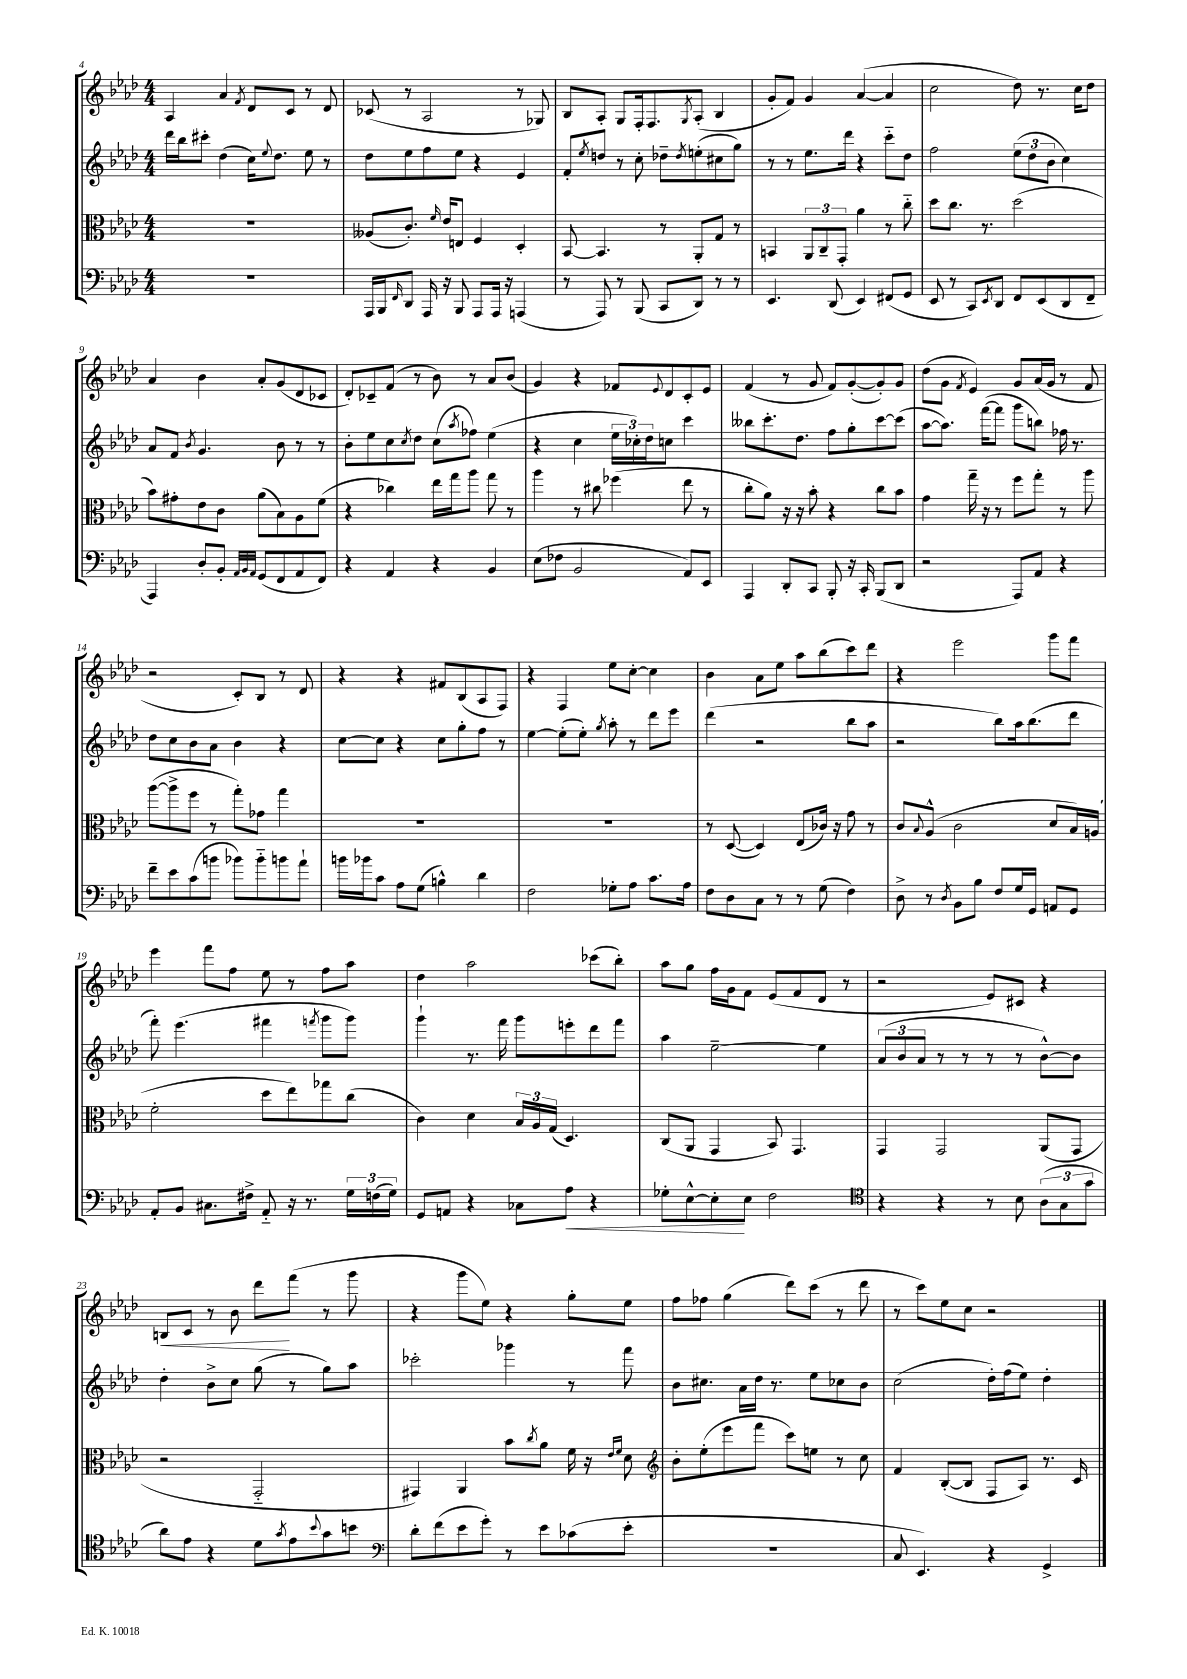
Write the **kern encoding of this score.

**kern	**dynam	**kern	**kern	**kern	**dynam
*part4	*part4	*part3	*part2	*part1	*part1
*staff4	*staff4	*staff3	*staff2	*staff1	*staff1
*clefF4	*	*clefC3	*clefG2	*clefG2	*
*k[b-e-a-d-]	*	*k[b-e-a-d-]	*k[b-e-a-d-]	*k[b-e-a-d-]	*
*M4/4	*	*M4/4	*M4/4	*M4/4	*
=4	=4	=4	=4	=4	=4
1r	.	1r	16ddd-\LL	4A-/	.
.	.	.	16bb-\J	.	.
.	.	.	8ccc#X'\J	.	.
.	.	.	(4dd-\	4a-/	.
.	.	.	.	8qf/	.
.	.	.	16cc\KL)	8d-/L	.
.	.	.	8qqee-/	.	.
.	.	.	8.dd-\J	.	.
.	.	.	.	8c/J	.
.	.	.	8ee-\	8r	.
.	.	.	8r	8d-/	.
=5	=5	=5	=5	=5	=5
16AAA-/LL	.	(8A--X/L	8dd-\L	(8c-X/	.
16BBB-/J	.	.	.	.	.
16qqFF/	.	.	.	.	.
8DD-/J	.	8.c'/J)	8ee-\	8r	.
16AAA-/	.	.	8ff\	2A-/	.
.	.	16qqf/	.	.	.
16r	.	16e-/KL	.	.	.
8BBB-/	.	8En/J	8ee-\J	.	.
8AAA-/L	.	4F/	4r	.	.
16AAA-/Jk	.	.	.	.	.
16r	.	.	.	.	.
(4AAAn/	.	4D-'/	4e-/	8r	.
.	.	.	.	8G-X/)	.
=6	=6	=6	=6	=6	=6
8r	.	[8BB-/	8f'/L	8B-/L	.
.	.	.	8qee-/	.	.
8AAA-/)	.	4.BB-/]	8ddn/J	8A-'/J	.
8r	.	.	8r	8G/L	.
(8BBB-/	.	.	8cc'\	16F'/k	.
.	.	.	.	8.F/	.
8CC/L	.	8r	8dd-X~\L	.	.
.	.	.	8qdd-/	8qG/	.
8DD-/J)	.	8AA-'/L	(8een'\	(8A-'/J	.
8r	.	8G/J	8cc#X\	4B-/	.
8r	.	8r	8gg\J)	.	.
=7	=7	=7	=7	=7	=7
4.EE-/	.	4BBn/	8r	8g'/L	.
.	.	.	8r	8f/J)	.
.	.	12AA-/L	8.ee-\L	4g/	.
.	.	12C~/	.	.	.
(8DD-/	.	.	.	.	.
.	.	12GG'/J	.	.	.
.	.	.	16ddd-\Jk	.	.
4EE-/)	.	4a-\	4r	([4a-/	.
(8FF#X/L	.	8r	8ccc\L	4a-/]	.
8GG/J	.	8cc\	8dd-\J	.	.
=8	=8	=8	=8	=8	=8
8EE-/	.	8dd-\L	2ff\	2cc\	.
8r	.	8.cc\J	.	.	.
8CC/L)	.	.	.	.	.
.	.	8.r	.	.	.
8qEE-/	.	.	.	.	.
8DD-/J	.	.	.	.	.
8FF/L	.	(2dd-\	(12ee-\L	8dd-\)	.
.	.	.	12dd-\	.	.
(8EE-/	.	.	.	8.r	.
.	.	.	12b-\J	.	.
8DD-/	.	.	4cc\)	.	.
.	.	.	.	16cc\KL	.
8FF~/J	.	.	.	8dd-\J	.
!!LO:LB:g=z
=9	=9	=9	=9	=9	=9
4AAA-/)	.	8b-\L)	8a-/L	4a-/	.
.	.	8g#X'\	8f/J	.	.
.	.	.	8qb-/	.	.
8D-'/L	.	8e-\	4.g/	4b-\	.
8BB-'/J	.	8c\J	.	.	.
32qqAA-/LLL	.	.	.	.	.
32qqBB-/	.	.	.	.	.
32qqAA-/JJJ	.	.	.	.	.
(8GG/L	.	(8a-\L	.	8a-'/L	.
8FF/	.	8B-\)	8b-\	(8g/	.
8AA-/	.	8A-\	8r	8d-/	.
8FF/J)	.	(8f\J	8r	8c-X/J	.
=10	=10	=10	=10	=10	=10
4r	.	4r	8b-'\L	8d-'/L)	.
.	.	.	8ee-\	8c-X~/	.
4AA-/	.	4cc-X\)	8cc\	(8f/J	.
.	.	.	8qcc/	.	.
.	.	.	8dd-\J	8r	.
4r	.	16ee-\LL	(8cc\L	8b-\)	.
.	.	16gg\J	.	.	.
.	.	.	8qaa-/	.	.
.	.	8aa-\J	8ff-X\J)	8r	.
4BB-/	.	8gg\	(4ee-\	8a-/L	.
.	.	8r	.	(8b-/J	.
=11	=11	=11	=11	=11	=11
(8E-\L	.	4aa-\	4r	4g/)	.
8F-X\J	.	.	.	.	.
2BB-/	.	8r	4cc\	4r	.
.	.	8cc#X\	.	.	.
.	.	(4ff-X\	24ee-\LL	8f-X/L	.
.	.	.	24cc-X'\)	.	.
.	.	.	24dd-\J	.	.
.	.	.	.	8qqe-/	.
.	.	.	8ccn\J	8d-/	.
8AA-/L)	.	8ee-\	4ccc\	8c'/	.
8EE-/J	.	8r	.	8e-/J	.
=12	=12	=12	=12	=12	=12
4AAA-/	.	8cc'\L	8bb--X\L	(4f/	.
.	.	8a-\J)	8.ccc'\	.	.
8DD-'/L	.	16r	.	8r	.
.	.	16r	8.dd-\J	.	.
8CC/J	.	8b-'\	.	8g/	.
8BBB-'/	.	4r	8ff\L	8f/L)	.
16r	.	.	8gg'\	([8g'/	.
16CC'/	.	.	.	.	.
(8BBB-/L	.	8cc\L	[8ccc\	8g'/])	.
8DD-/J	.	8b-\J	(8ccc\J]	8g/J	.
=13	=13	=13	=13	=13	=13
2r	.	4g\	[8aa-\L	(8dd-\L	.
.	.	.	8.aa-\J])	8g\J	.
.	.	.	.	8qf/	.
.	.	16gg~\	.	4e-/)	.
.	.	16r	([16fff\KL	.	.
.	.	8r	8fff\J]	.	.
8AAA-/L)	.	8ff\L	8ggg\L	8g/L	.
8AA-/J	.	8gg'\J	8bbn\J)	(16a-/L	.
.	.	.	.	16g/JJ	.
4r	.	8r	16ff-X\	8r	.
.	.	.	8.r	.	.
.	.	8aa-\	.	8f/	.
!!LO:LB:g=z
=14	=14	=14	=14	=14	=14
8f~\L	.	([8aa-\L	8dd-\L	2r	.
8e-\	.	8aa-^\]	8cc\	.	.
(8c\	.	8ff\J	8b-\	.	.
8bn\J	.	8r	8a-\J	.	.
8b-X\L)	.	8gg'\L)	4b-\	8c'/L)	.
8b-\	.	8g-X\J	.	8B-/J	.
8bn\	.	4gg\	4r	8r	.
8a-`\J	.	.	.	8d-/	.
=15	=15	=15	=15	=15	=15
16bn\LL	.	1r	[8cc\L	4r	.
16b-X\J	.	.	.	.	.
8c\J	.	.	8cc\J]	.	.
8A-\L	.	.	4r	4r	.
(8G\J	.	.	.	.	.
4Bn^^\)	.	.	8cc\L	8f#X/L	.
.	.	.	8gg'\	(8B-/	.
4d-\	.	.	8ff\J	8A-/	.
.	.	.	8r	8F/J)	.
=16	=16	=16	=16	=16	=16
2F\	.	1r	[4ee-\	4r	.
.	.	.	(8ee-'\L]	4F/	.
.	.	.	8ee-'\J)	.	.
.	.	.	8qgg/	.	.
8G-X'\L	.	.	8aa-'\	8ee-\L	.
8A-\J	.	.	8r	[8cc'\J	.
8.c\L	.	.	8ddd-\L	4cc\]	.
.	.	.	8eee-\J	.	.
16A-\Jk	.	.	.	.	.
=17	=17	=17	=17	=17	=17
8F\L	.	8r	(4ddd-\	4b-\	.
8D-\	.	([8D-/	.	.	.
8C\J	.	4D-/])	2r	8a-\L	.
8r	.	.	.	8ee-\J	.
8r	.	(8E-/L	.	8aa-\L	.
(8G\	.	16c-X/Jk)	.	(8bb-\	.
.	.	16r	.	.	.
4F\)	.	8g\	8bb-\L	8ccc\)	.
.	.	8r	8aa-\J	8ddd-\J	.
=18	=18	=18	=18	=18	=18
8D-^\	.	8c/L	2r	4r	.
.	.	8qqB-/	.	.	.
8r	.	(8A-^^/J	.	.	.
8qD-/	.	.	.	.	.
8BB-\L	.	2c\	.	2eee-\	.
8B-\J	.	.	.	.	.
8F/L	.	.	8bb-\L)	.	.
16G/L	.	.	16aa-\k	.	.
16GG/JJ	.	.	(8.bb-\	.	.
8AAn/L	.	8d-/L	.	8ggg\L	.
8GG/J	.	16B-/L)	8ddd-\J	8fff\J	.
.	.	(16An/JJ	.	.	.
!!LO:LB:g=z
=19	=19	=19	=19	=19	=19
8AA-'/L	.	2f'\	8fff'\)	4eee-\	.
8BB-/J	.	.	(4.eee-\	.	.
8.C#X\L	.	.	.	8fff\L	.
.	.	.	.	8ff\J	.
16F#X^\Jk	.	.	.	.	.
8AA-/	.	8dd-\L	4fff#X\	8ee-\	.
16r	.	8ee-\)	.	8r	.
8.r	.	.	.	.	.
.	.	.	8qfffn/	.	.
.	.	8gg-X\	8ggg\L	8ff\L	.
24G\LL	.	(8cc\J	8ggg\J)	8aa-\J	.
(24Fn\	.	.	.	.	.
24G\JJ)	.	.	.	.	.
=20	=20	=20	=20	=20	=20
8GG/L	.	4c\)	4ggg`\	4dd-\	.
8AAn/J	.	.	.	.	.
4r	.	4d-\	8.r	2aa-\	.
.	.	.	16fff\	.	.
8C-X\L	.	24B-/LL	8ggg\L	.	.
.	.	24A-/	.	.	.
.	.	(24G/JJ	.	.	.
!	!LO:HP:b	!	!	!	!
8A-\J	<	4.D-/)	8eeen'\	.	.
4r	.	.	8ddd-\	(8ccc-X\L	.
.	.	.	8fff\J	8bb-'\J)	.
=21	=21	=21	=21	=21	=21
8G-X'\L	.	(8C/L	4aa-\	8aa-\L	.
[8E-^^\	.	8AA-/J	.	8gg\J	.
8E-'\]	.	4GG/	[2ee-~\	16ff\LL	.
.	.	.	.	16g\J	.
8E-\J	[	.	.	8f\J	.
2F\	.	8BB-/)	.	(8e-/L	.
.	.	4.GG/	.	8f/	.
.	.	.	4ee-\]	8d-/J	.
.	.	.	.	8r	.
=22	=22	=22	=22	=22	=22
*clefC4	*	*	*	*	*
4r	.	4GG/	(12a-/L	2r	.
.	.	.	12b-/	.	.
.	.	.	12a-/J	.	.
4r	.	2GG/	8r	.	.
.	.	.	8r	.	.
8r	.	.	8r	8e-/L)	.
8B-\	.	.	8r	8c#X/J	.
(12A-\L	.	(8AA-/L	[8b-^^\L)	4r	.
12G\	.	.	.	.	.
.	.	8GG/J	8b-\J]	.	.
12g\J	.	.	.	.	.
!!LO:LB:g=z
=23	=23	=23	=23	=23	=23
!	!	!	!	!	!LO:HP:b
8a-\L)	.	2r	4dd-'\	8Bn/L	<
8e-\J	.	.	.	8c/J	.
4r	.	.	8b-^\L	8r	.
.	.	.	8cc\J	8b-\	.
8d-\L	.	2GG/	(8gg\	8ddd-\L	.
8qg/	.	.	.	.	.
8e-\	.	.	8r	(8fff\J	[
8qqb-/	.	.	.	.	.
8g\	.	.	8gg\L)	8r	.
8bn\J	.	.	8aa-\J	8ggg\	.
=24	=24	=24	=24	=24	=24
*clefF4	*	*	*	*	*
8d-'\L	.	4GG#X/)	2ccc-X'\	4r	.
(8f\	.	.	.	.	.
8e-\	.	4AA-/	.	8ggg\L	.
8g'\J)	.	.	.	8ee-\J)	.
8r	.	8b-\L	4ggg-X\	4r	.
.	.	8qcc/	.	.	.
8e-\L	.	8a-\J	.	.	.
(8c-X\	.	16f\	8r	8gg'\L	.
.	.	16r	.	.	.
.	.	16qqe-/LL	.	.	.
.	.	16qqf/JJ	.	.	.
8e-'\J	.	8d-\	8fff\	8ee-\J	.
=25	=25	=25	=25	=25	=25
*	*	*clefG2	*	*	*
1r	.	8b-'\L	8b-\L	8ff\L	.
.	.	(8ee-'\	8.cc#X\J	8ff-X\J	.
.	.	8eee-\	.	(4gg\	.
.	.	.	16a-\LL	.	.
.	.	8fff\J	16dd-\JJ	.	.
.	.	.	8.r	.	.
.	.	8ccc\L)	.	8ddd-\L)	.
.	.	8een\J	8ee-\L	(8ccc\J	.
.	.	8r	8cc-X\	8r	.
.	.	8cc\	8b-\J	8ddd-\	.
=26	=26	=26	=26	=26	=26
8C/	.	4f/	(2cc\	8r	.
4.EE-/)	.	.	.	8ccc\L)	.
.	.	([8B-'/L	.	8ee-\	.
.	.	8B-/J]	.	8cc\J	.
4r	.	8F/L	16dd-'\LL)	2r	.
.	.	.	(16ff\J	.	.
.	.	8A-/J)	8ee-\J)	.	.
4GG^/	.	8.r	4dd-'\	.	.
.	.	16c/	.	.	.
==	==	==	==	==	==
*-	*-	*-	*-	*-	*-
